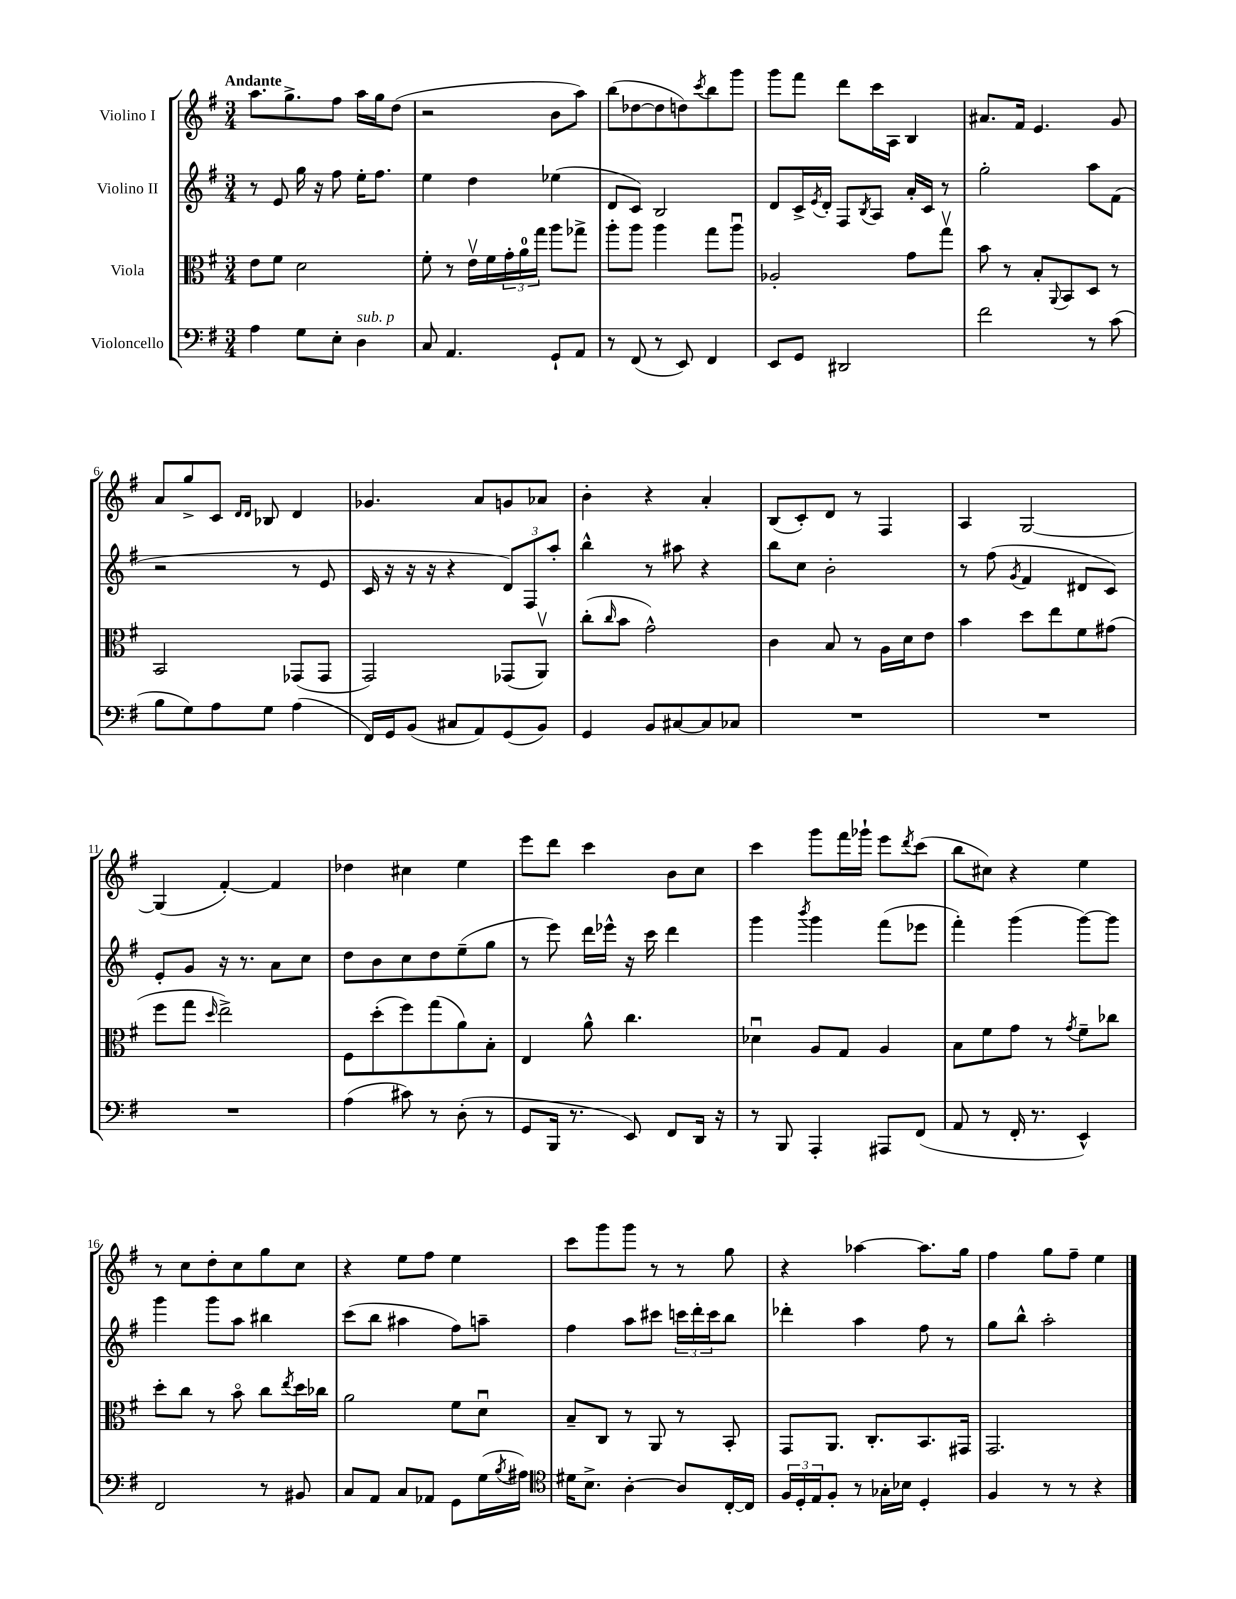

**kern	**kern	**kern	**kern
*staff4	*staff3	*staff2	*staff1
*clefF4	*clefC3	*clefG2	*clefG2
*k[f#]	*k[f#]	*k[f#]	*k[f#]
*M3/4	*M3/4	*M3/4	*M3/4
4A	8e	8r	8.aa
.	8f#	8e	.
.	.	.	8.gg^
8G	2d	16gg	.
.	.	16r	.
8E'	.	8ff#	8ff#
4D	.	16ee'	16aa
.	.	8.ff#	16gg
.	.	.	(8dd
=	=	=	=
8C	8f#'	4ee	2r
4.AA	8r	.	.
.	16ev	4dd	.
.	16f#	.	.
.	24g'	.	.
.	24a	.	.
.	24gg	.	.
8GG`	8aa	(4ee-	8b
8AA	8gg-^	.	8aa)
=	=	=	=
8r	8aa'	8d	(8bb
(8FF#	8aa	8c)	[8dd-
8r	4aa	2B	8dd-]
8EE)	.	.	8dd)
.	.	.	8qccc
4FF#	8gg	.	8bb
.	8aau	.	8ggg
=	=	=	=
8EE	2A-'	8d	8ggg
8GG	.	16c^	8fff#
.	.	8qe	.
.	.	16d'	.
2DD#	.	8F#	8ddd
.	.	8qB	.
.	.	8A	16ccc
.	.	.	16A
.	8g	16a'	4B
.	.	16c	.
.	8ggv	8r	.
=	=	=	=
2f#	8b	2gg'	8.a#
.	8r	.	.
.	.	.	16f#
.	8B'	.	4.e
.	8qqAA	.	.
.	8BB	.	.
8r	8D	8aa	.
(8c	8r	(8f#	8g
=	=	=	=
8B	2BB	2r	8a
8G)	.	.	8gg^
8A	.	.	8c
.	.	.	16qqd
.	.	.	16qqd
8G	.	.	8B-
(4A	(8GG-	8r	4d
.	8GG-	8e	.
=	=	=	=
16FF#)	2GG)	16c	4.g-
16GG	.	16r	.
(8BB	.	16r	.
.	.	16r	.
8C#	.	4r	.
8AA)	.	.	8a
(8GG	(8GG-	12d)	8g
.	.	12F#	.
8BB)	8AAv)	.	8a-
.	.	12aa'	.
=	=	=	=
4GG	(8cc'	4bb^^	4b'
.	16qqcc	.	.
.	8b	.	.
8BB	2g^^)	8r	4r
[8C#	.	8aa#	.
8C#]	.	4r	4a'
8C-	.	.	.
=	=	=	=
2.r	4c	8bb	(8B
.	.	8cc	8c')
.	8B	2b'	8d
.	8r	.	8r
.	16A	.	4F#
.	16d	.	.
.	8e	.	.
=	=	=	=
2.r	4b	8r	4A
.	.	(8ff#	.
.	.	8qg	.
.	8dd	4f#	[2G
.	8ee	.	.
.	8f#	8d#	.
.	(8g#	8c)	.
=	=	=	=
2.r	8ff#	8e'	(4G]
.	8gg	8g	.
.	16qqdd	.	.
.	2ee^)	16r	[4f#')
.	.	8.r	.
.	.	8a	4f#]
.	.	8cc	.
=	=	=	=
(4A	8F#	8dd	4dd-
.	(8dd'	8b	.
8c#)	8ff#)	8cc	4cc#
8r	(8gg	8dd	.
(8D'	8a)	(8ee~	4ee
8r	8B'	8gg	.
=	=	=	=
8GG	4E	8r	8eee
16BBB	.	8eee)	8ddd
8.r	.	.	.
.	8a^^	16ddd	4ccc
.	.	16eee-^^	.
8EE)	4.cc	16r	.
.	.	16ccc	.
8FF#	.	4ddd	8b
16DD	.	.	8cc
16r	.	.	.
=	=	=	=
8r	4d-u	4ggg	4ccc
8BBB	.	.	.
.	.	8qbbb	.
4AAA'	8A	4ggg	8ggg
.	8G	.	16fff#
.	.	.	16ggg-`
8AAA#	4A	(8fff#	8eee
.	.	.	8qddd
(8FF#	.	8eee-	(8ccc
=	=	=	=
8AA	8B	4fff#')	8bb
8r	8f#	.	8cc#)
16FF#'	8g	(4ggg	4r
8.r	.	.	.
.	8r	.	.
.	8qg	.	.
4EE^^)	8f#~	[8ggg)	4ee
.	8cc-	8ggg]	.
=	=	=	=
2FF#	8dd'	4ggg	8r
.	8cc	.	8cc
.	8r	8ggg	8dd'
.	8bo	8aa	8cc
8r	8cc	4bb#	8gg
.	8qee	.	.
8BB#	16dd	.	8cc
.	16cc-	.	.
=	=	=	=
8C	2a	(8ccc	4r
8AA	.	8bb	.
8C	.	4aa#	8ee
8AA-	.	.	8ff#
8GG	8f#	8ff#)	4ee
(16G	8du	8aa~	.
8qB	.	.	.
16A#)	.	.	.
=	=	=	=
*clefC4	*	*	*
16d#	8B~	4ff#	8ccc
8.B^	.	.	.
.	8C	.	8ggg
[4A'	8r	8aa	8ggg
.	8AA	8ccc#	8r
8A]	8r	24ccc	8r
.	.	24ddd'	.
.	.	24ccc	.
[16C'	8BB'	8bb	8gg
16C]	.	.	.
=	=	=	=
24F#	8GG	4ddd-'	4r
24D'	.	.	.
24E	.	.	.
8F#'	8.AA	.	.
8r	.	4aa	[4aa-
.	8.C'	.	.
16G-'	.	.	.
16B-	.	.	.
4D'	8.BB	8ff#	8.aa-]
.	.	8r	.
.	16GG#	.	16gg
=	=	=	=
4F#	2.GG	8gg	4ff#
.	.	8bb^^	.
8r	.	2aa'	8gg
8r	.	.	8ff#~
4r	.	.	4ee
==	==	==	==
*-	*-	*-	*-
